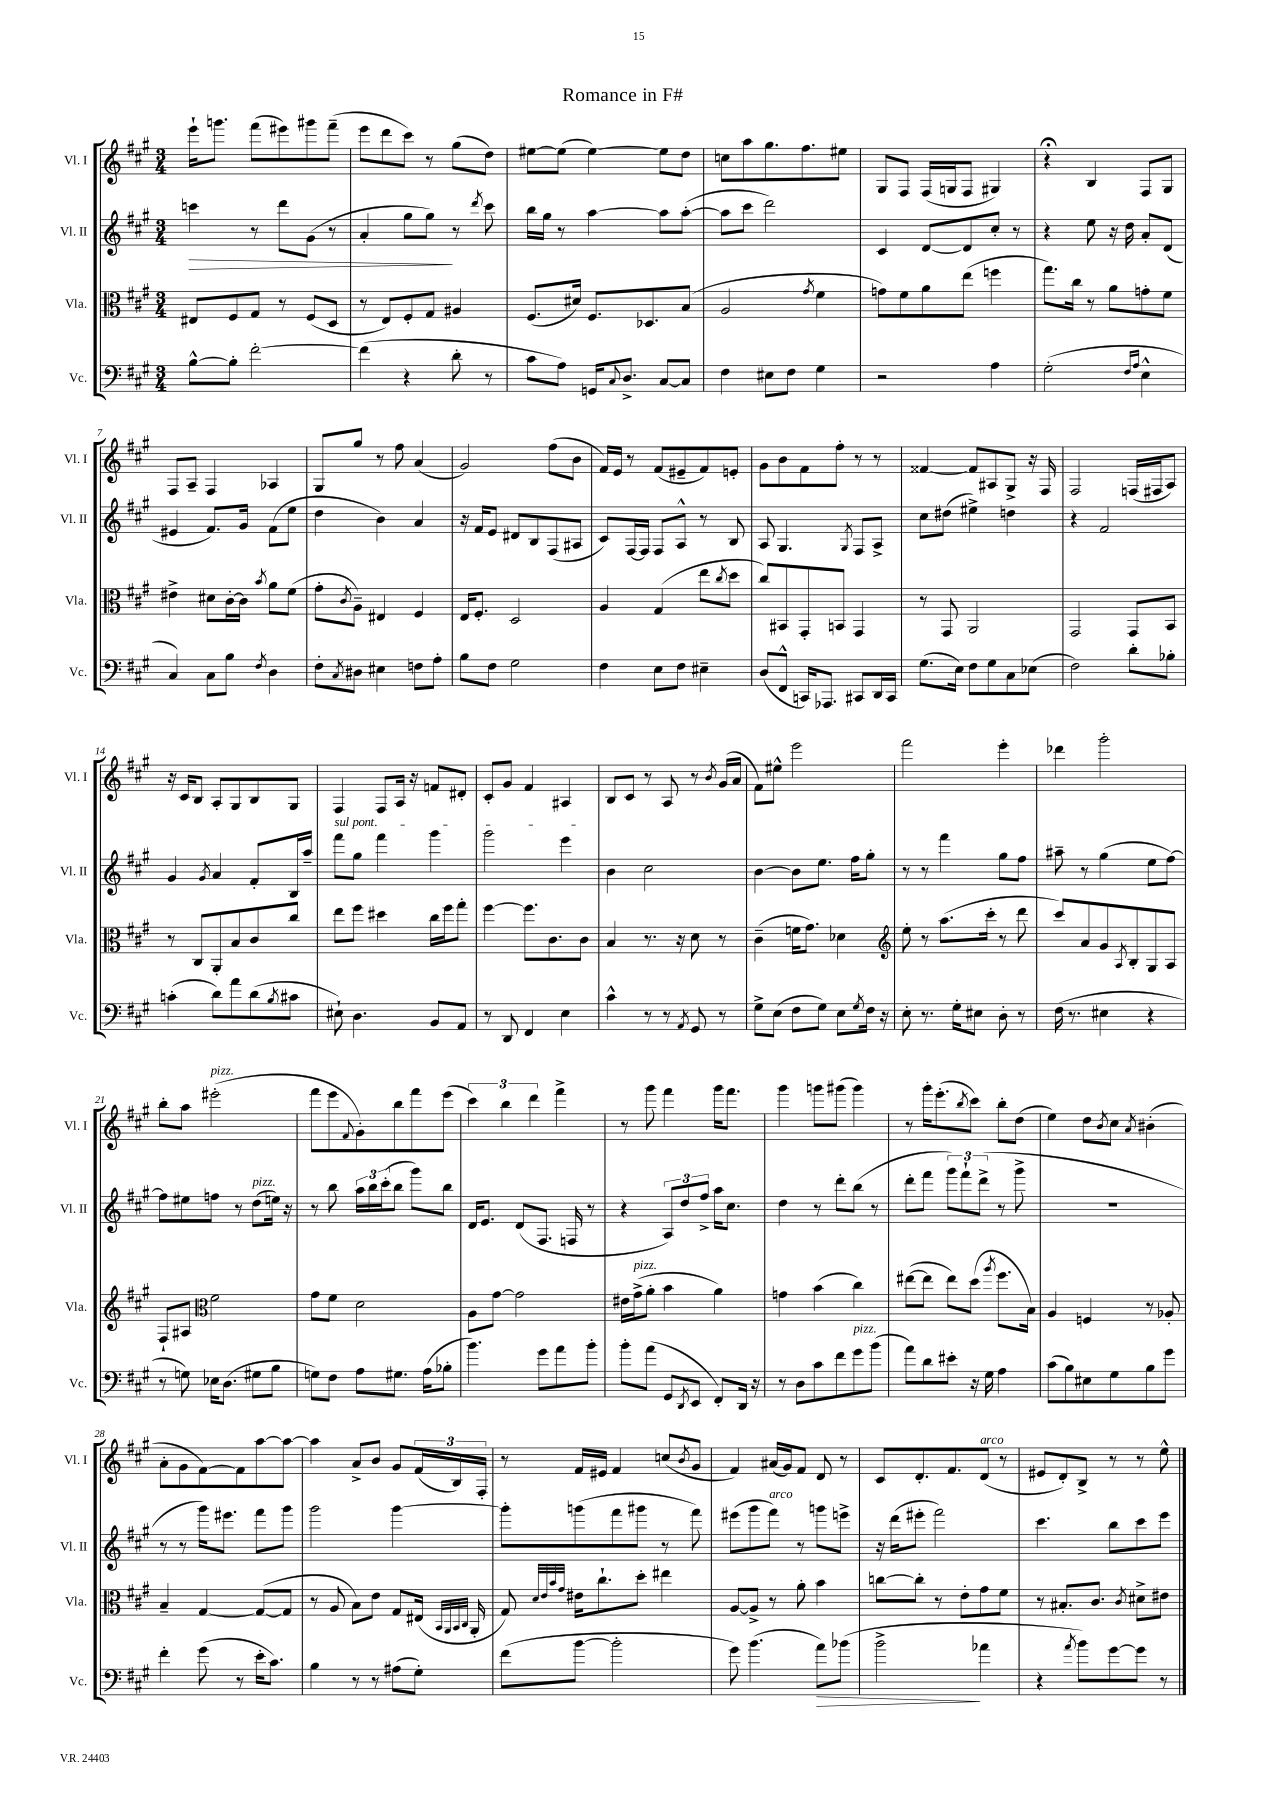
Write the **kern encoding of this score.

**kern	**kern	**kern	**kern
*staff4	*staff3	*staff2	*staff1
*clefF4	*clefC3	*clefG2	*clefG2
*k[f#c#g#]	*k[f#c#g#]	*k[f#c#g#]	*k[f#c#g#]
*M3/4	*M3/4	*M3/4	*M3/4
[8B^^	8E#	4ccc	16eee`
.	.	.	8.ggg
8B']	8F#	.	.
[2f#'	8G#	8r	(8fff#
.	8r	8ddd	8eee#)
.	(8F#	(8g#	8ggg#
.	8D	8r	(8fff#~
=	=	=	=
(4f#]	8r	4a'	8eee
.	8E)	.	8ddd
4r	8F#'	8gg#	8ccc#)
.	8G#	8gg#)	8r
8d'	4A#	8r	(8gg#
.	.	8qddd	.
8r	.	8ccc#	8dd)
=	=	=	=
8c#	(8.F#	16bb	[8ee#
.	.	16gg#	.
8A)	.	8r	(8ee#]
.	16d#)	.	.
16GG	8.F#	[4aa	[4ee#)
8qqC#	.	.	.
8.D^	.	.	.
.	8.D-	.	.
[8C#	.	8aa]	8ee#]
8C#]	(8B	([8aa'	8dd
=	=	=	=
4F#	2A	8aa]	8cc
.	.	8ccc#	8aa
8E#	.	2ddd)	8.gg#
8F#	.	.	.
.	.	.	8.ff#
.	8qg#	.	.
4G#	4f#	.	.
.	.	.	8ee#
=	=	=	=
2r	8g)	4c#	8G#
.	8f#	.	8F#
.	8a	[8d	(16F#
.	.	.	16G
.	(8ee	8d]	8F#
4A	4ff	8cc#'	4G#)
.	.	8r	.
=	=	=	=
(2G#'	8.gg#)	4r	4r;
.	16cc#	.	.
.	8r	8ee	4B
.	8a	16r	.
.	.	16dd	.
16qqF#	.	.	.
16qqA	.	.	.
4E^^	8g'	8a'	8F#
.	8f#	(8d	8G#
=	=	=	=
4C#)	4e#^	4e#	8F#
.	.	.	8A~
8C#	8d#	8.f#)	4F#
8B	[16c#'	.	.
.	16c#]	16g#	.
8qF#	8qb	.	.
4D	8a	(8f#	4A-
.	(8f#	8ee	.
=	=	=	=
8F#'	8g#'	4dd	8G#
8qC#	8qc#	.	.
8D#	8A~)	.	8gg#
4E#	4E#	4b)	8r
.	.	.	8ff#
8F	4F#	4a	(4a
8A'	.	.	.
=	=	=	=
8B	16E	16r	2g#)
.	8.F#'	16f#	.
8F#	.	8e	.
2G#	2D	8d#	.
.	.	8B	.
.	.	(8F#	(8ff#
.	.	8A#	8b
=	=	=	=
4F#	4A	8c#)	16f#)
.	.	.	16e
.	.	[16F#	8r
.	.	16F#]	.
8E	(4G#	8F#	(8f#
8F#	.	8A^^	8e#~
4E#~	8ee	8r	8f#)
.	8qcc#	.	.
.	8dd	8B	8e'
=	=	=	=
(8D	8cc#)	8A	8g#
8FF#^^	8BB#	4.G#	8b
16CC)	8GG#'	.	8f#
8.AAA-	.	.	.
.	8BB	.	8ff#'
.	.	8qG#	.
8CC#	4GG#	8F#	8r
16DD	.	8A^	8r
16CC#	.	.	.
=	=	=	=
(8.G#	8r	8cc#	[4f##
.	8GG#	(8dd#	.
16E)	.	.	.
8F#	2AA	4ee#^)	8f##]
8G#	.	.	8A#
8C#	.	4dd	8G#^
(8E-	.	.	16r
.	.	.	16F#
=	=	=	=
2F#)	2GG#	4r	2F#
.	.	2f#	.
8d'	8GG#	.	(16F
.	.	.	16F#
8B-'	8BB	.	8A)
=	=	=	=
(4c'	8r	4g#	16r
.	.	.	16c#
.	8C#	.	8B
.	.	8qg#	.
8d)	8AA'	4a	8A'
8a	8B	.	8G#
(8d	8c#	8f#'	8B
8qB	.	.	.
8c#	8cc#	16B	8G#
.	.	16aa~	.
=	=	=	=
8E#`)	8ee	8fff#	4F#
4.D	8ff#	8gg#	.
.	4dd#	4fff#	8F#
.	.	.	16A
.	.	.	16r
8BB	16cc#	4ggg#	8f
.	16ff#	.	.
8AA	8gg#'	.	8d#'
=	=	=	=
8r	[4ff#	2ggg#	8c#'
8DD	.	.	8g#
4FF#	8.ff#]	.	4f#
.	8.c#	.	.
4E	.	4eee	4A#
.	8c#	.	.
=	=	=	=
4c#^^	4B	4b	8B
.	.	.	8c#
8r	8.r	2cc#	8r
8r	.	.	8A
.	16r	.	.
8qAA	.	.	.
8GG#	8d	.	8r
.	.	.	8qb
8r	8r	.	(16g#
.	.	.	16a
=	=	=	=
8G#^	(4c#~	[4b	8f#)
(8E	.	.	8ee#^^
8F#	16f	8b]	2eee
.	8.g#)	.	.
8G#)	.	8.ee	.
8E	4d-	.	.
.	.	16ff#	.
8qG#	.	.	.
16F#	.	8gg#'	.
16r	.	.	.
=	=	=	=
*	*clefG2	*	*
8E'	8ee'	8r	2fff#
8.r	8r	8r	.
.	(8.aa	4fff#	.
16G#'	.	.	.
8E#	.	.	.
.	16ccc#'	.	.
8D'	8r	8gg#	4eee'
8r	8ddd	8ff#	.
=	=	=	=
(16F#	8ccc#)	8aa#~	4ddd-
8.r	.	.	.
.	8a	8r	.
4E#	8g#	(4gg#	2ggg#'
.	8qA	.	.
.	8B'	.	.
4r	8G#	8ee	.
.	8A	[8ff#)	.
=	=	=	=
8r	8F#`	8ff#]	8bb'
8G)	8A#	8ee#	8aa
*	*clefC3	*	*
16E-	2f#	8ff	(2eee#'
(8.D	.	.	.
.	.	8r	.
8G#	.	(8dd	.
8B	.	16ee)	.
.	.	16r	.
=	=	=	=
8G)	8g#	8r	8fff#
8F#	8f#	8bb	8eee
.	.	.	8qqf#
8A	2d	24aa	8g#')
.	.	24bb	.
.	.	(24ccc#'	.
8.G#	.	8bb	8bb
.	.	8ggg#)	8fff#
(16A	.	.	.
8B-'	.	8bb	(8eee
=	=	=	=
4.b)	8A	16d	6ccc#)
.	.	8.e	.
.	[8g#	.	.
.	.	.	6bb
.	2g#]	(8d	.
.	.	.	6ddd
8g#	.	8.F#	.
8a	.	.	4fff#^
.	.	16F	.
8b'	.	8r	.
=	=	=	=
8b'	16e#	4r	8r
.	(16g#^	.	.
(8a	8a'	.	8ggg#
8GG#	4b	12A)	4fff#
.	.	12dd	.
8qDD	.	.	.
8EE	.	.	.
.	.	12ff#^	.
8FF#')	4a)	16aa	16ggg#
.	.	8.cc#	8.fff#
16DD	.	.	.
16r	.	.	.
=	=	=	=
8r	4g	4dd	4ggg#
8D	.	.	.
8c#	(4b	8r	8ggg
8f#	.	8ddd'	(8ggg#
8g#	4cc#)	(8bb	4ggg#)
(8b	.	8r	.
=	=	=	=
8a)	([8ee#	8ddd'	8r
8d	8ee#]	8fff#	16ggg#'
.	.	.	(8.eee'
8e#'	8ee#)	12ggg#)	.
.	.	12fff#`	.
.	.	.	8qbb
16r	(8dd	.	8ccc#)
.	.	(12ddd^	.
16G#	.	.	.
.	8qaa	.	.
4A	8.ff#	8r	8bb'
.	.	8ggg#^	(8dd
.	16B)	.	.
=	=	=	=
(8c#	4A	2.r	4ee)
8B)	.	.	.
8E#	4F	.	8dd
.	.	.	8qb
8G#	.	.	8cc#
.	.	.	8qa
8B	8r	.	(4b#'
8g#	8A-'	.	.
=	=	=	=
4f#'	4B~	8r	8a'
.	.	8r	8g#
(8g#	[4G#	16ggg#)	[8f#)
.	.	8.eee#	.
8r	.	.	8f#]
16e'	(8G#_	8fff#	[8aa
8.c#)	.	.	.
.	8G#]	8ggg#	8aa_
=	=	=	=
4B	8r	2ggg#	4aa]
.	8A	.	.
8r	8B)	.	8a^
8r	8e	.	8b
(8A#	8G#	[4ggg#	8g#
8G#')	(16E#	.	(24f#
.	.	.	24B)
.	32qqBB	.	.
.	32qqAA	.	.
.	32qqBB	.	.
.	32qqC#	.	.
.	16AA'	.	.
.	.	.	24F#'
=	=	=	=
(8f#	8G#)	8ggg#']	8r
.	32qqd	.	.
.	32qqe	.	.
.	32qqb	.	.
.	32qqg#	.	.
[8b	16e#	(8ggg	16f#
.	8.cc#`	.	16e#
2b']	.	8fff#	4f#
.	8dd'	8ggg#	.
.	4ee#	8r	(8cc
.	.	.	8qb
.	.	8fff#)	8g#
=	=	=	=
8g#)	[8A	(8eee#	4f#)
(4.b	8A^]	8ggg#	.
.	8r	8fff#)	(16a#
.	.	.	16g#)
.	8a'	8r	8f#
8a)	4b	8ggg	8d
(8b-	.	8eee^	8r
=	=	=	=
2b^	[8cc	16r	8c#
.	.	(16ddd	.
.	8cc']	8eee#'	8.d'
.	8r	2fff#)	.
.	.	.	8.f#
.	8e'	.	.
4a-	8g#	.	(8d
.	8f#	.	8r
=	=	=	=
4r	8r	4.ccc#	8e#
.	8.B#'	.	8d')
8qa	.	.	.
8b)	.	.	8B^
.	8.c#	.	.
[8g#	.	8bb	8r
.	8qc#	.	.
8g#]	8d#^	8ccc#	8r
8r	8e#	8eee	8ee^^
==	==	==	==
*-	*-	*-	*-
